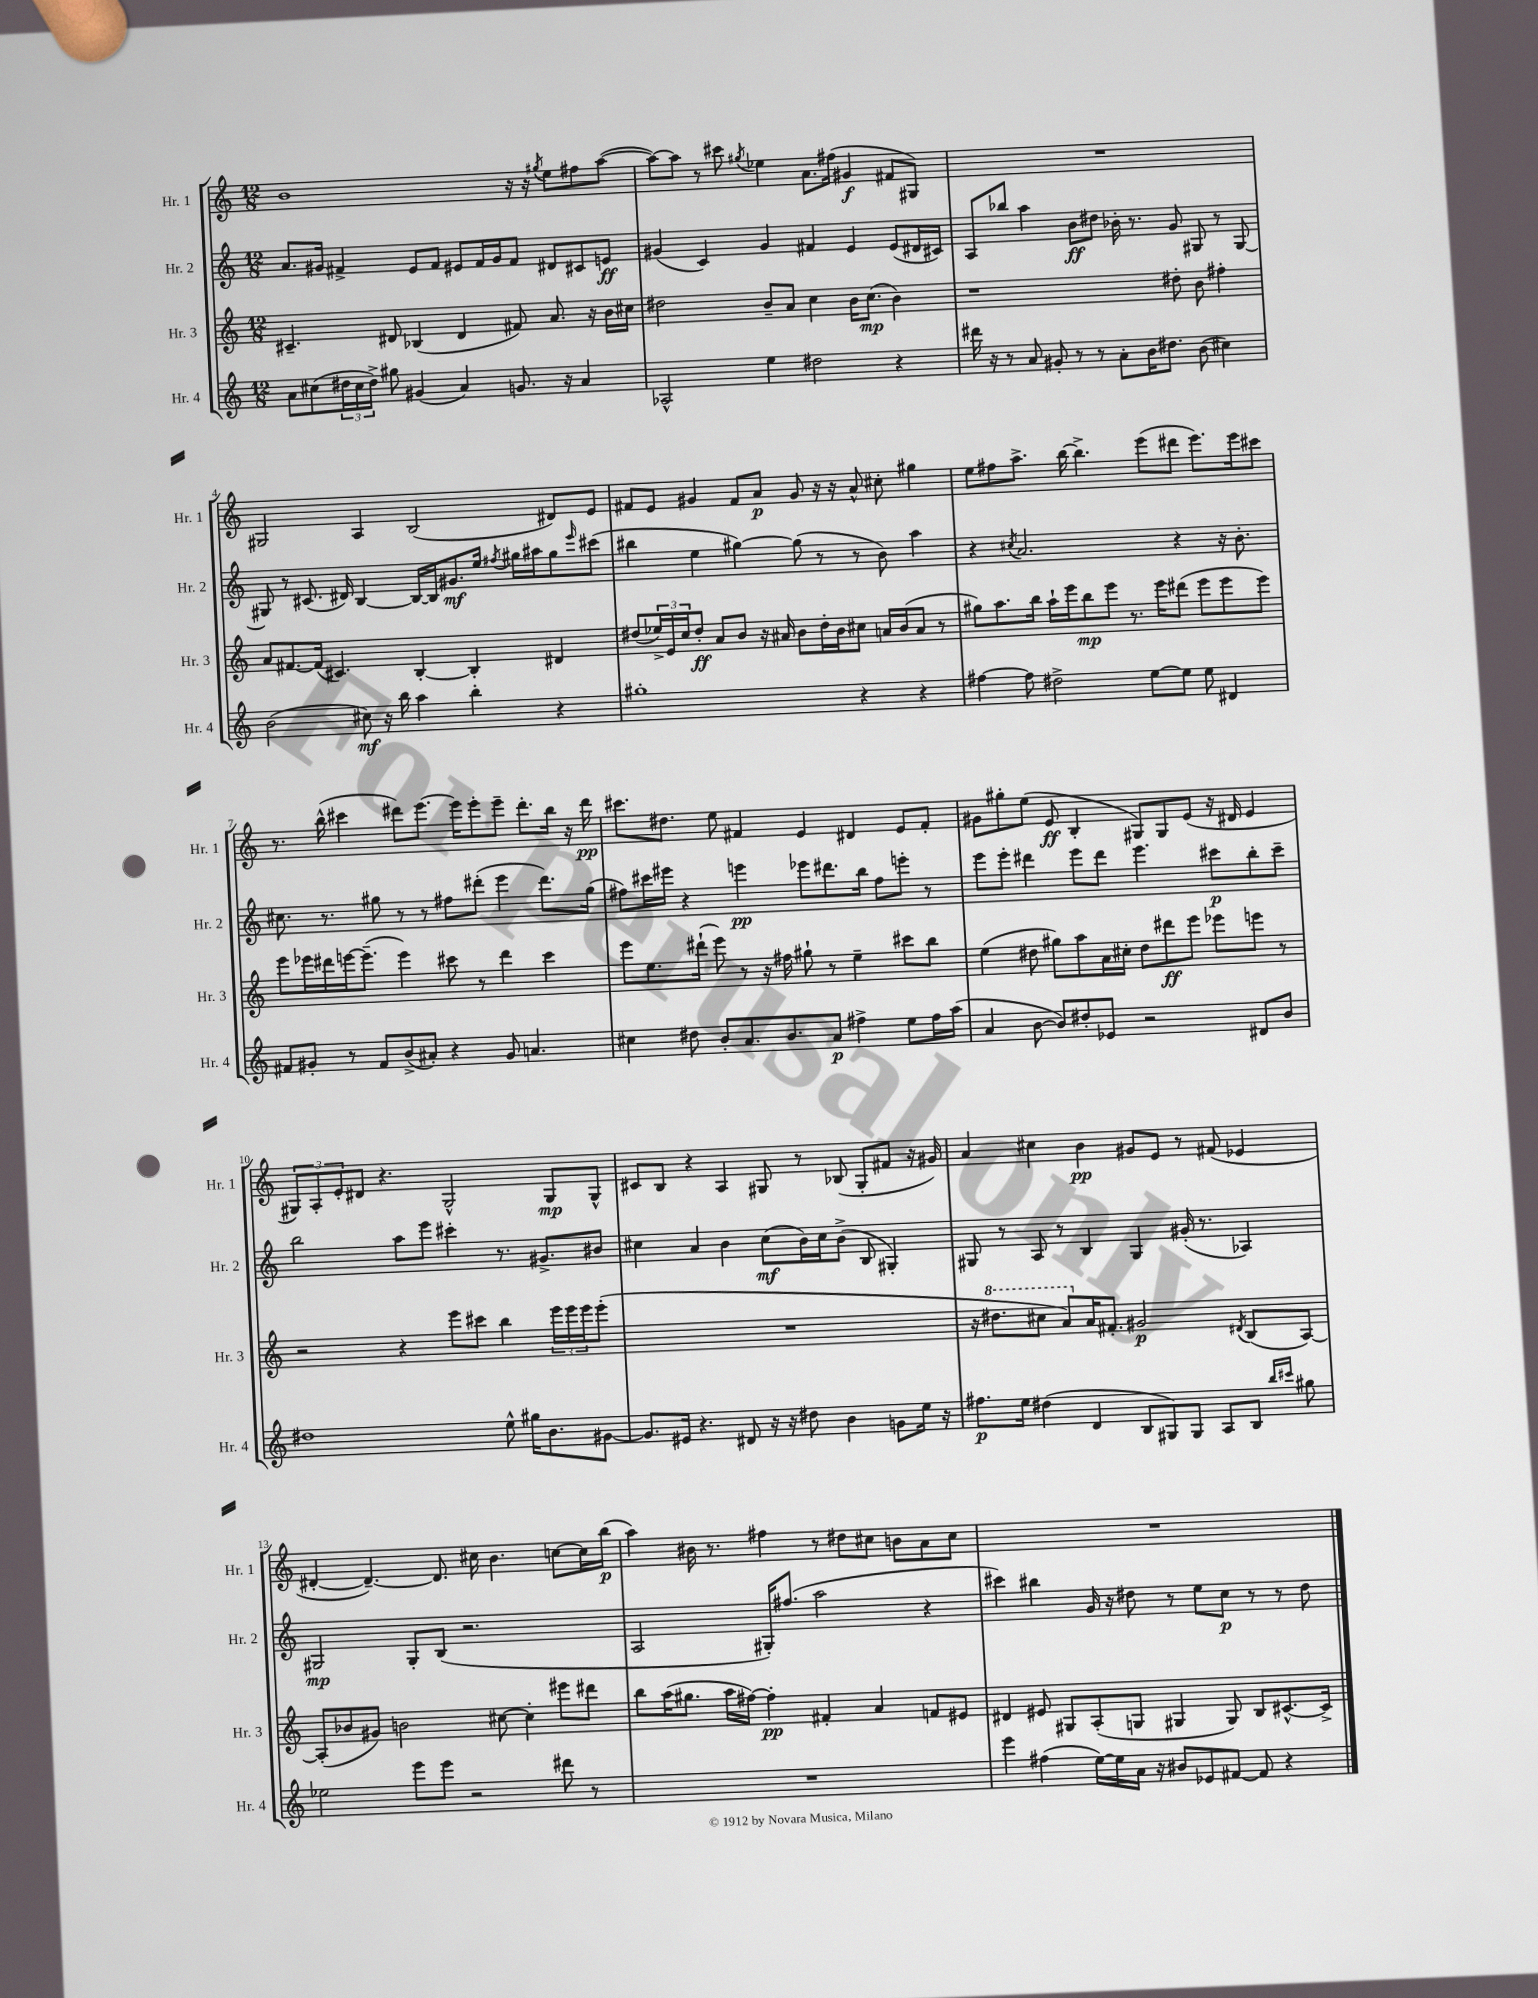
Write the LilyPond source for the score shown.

<<
\new StaffGroup <<
\new Staff = "s0" \with { instrumentName = "Hr. 1" shortInstrumentName = "Hr. 1" } {
    \clef treble \key c \major \numericTimeSignature \time 12/8
    b'1 r16 r16 \acciaccatura { gis''8 } e''8 fis''8 a''8~( |
    a''8~) a''8 r8 cis'''8 \acciaccatura { gis''8 } ees''4 a'8. fis''16( gis'4\f fis'8 gis8) |
    R1. |
    gis2 a4 b2( dis'8) e'8 |
    fis'8 e'8 gis'4 fis'8 a'8\p gis'8 r16 r16 a'8-^ cis''8-. gis''4 |
    e''8 fis''8 a''8.-> b''16~ b''4.-> e'''8( dis'''8 e'''8.) e'''16 cis'''8 |
    r8. b''16-^( cis'''4 dis'''8) e'''8.~ e'''16 e'''8-. e'''8-- dis'''8.-. b''16 r16 dis'''16\pp |
    cis'''8. dis''8. e''8 fis'4 e'4 dis'4 e'8 fis'8-. |
    gis'8 gis''8-. e''8( e'8\ff b4-. gis8) gis8 e'8( r16 dis'16 e'4 |
    \tuplet 3/2 { gis8) a8-. e'8-. } dis'8 r4. gis2-^ gis8\mp gis8-^ |
    cis'8 b8 r4 a4 gis8 r8 bes8( gis8-. fis'8 r16 gis'16) |
    a'4 cis''4 b'4\pp gis'8 e'8 r8 fis'8( ees'4 |
    dis'4~-. dis'4.~--) dis'8. cis''16 b'4. c''8~ c''16 b''16\p( |
    a''4) bis'16 r8. fis''4 r8 dis''8 cis''8 b'8 a'8 cis''8 |
    R1. \bar "|." |
}
\new Staff = "s1" \with { instrumentName = "Hr. 2" shortInstrumentName = "Hr. 2" } {
    \clef treble \key c \major \numericTimeSignature \time 12/8
    a'8. gis'16 fis'4-> e'8 fis'8 eis'8 fis'16 gis'16 fis'8 dis'8 cis'8 e'8\ff |
    gis'4( c'4) gis'4 fis'4 e'4 e'8( dis'16 cis'16) |
    a8 bes''8 a''4 b'8\ff dis''8 bes'16-. r8. g'8 gis8 r8 gis8~ |
    gis8 r8 cis'8.( dis'16) b4~ b16~ b16 gis'8.\mf e''16 \acciaccatura { fis''8 } gis''16 ais''16 gis''8 \grace { e'''16 } cis'''8( |
    bis''4 e''4 gis''4~) gis''8( r8 r8 b'8) a''4 |
    r4 \acciaccatura { cis''8 } a'2. r4 r16 b'8.-. |
    cis''8. r8. gis''8 r8 r8 fis''8 dis'''8-.( e'''4 dis'''8.) gis''16( |
    fis''8) cis'''16 eis'''16 r4 e'''4\pp ees'''8 dis'''8. b''16 fis''8 e'''8-. r8 |
    e'''8 e'''8-. dis'''4 e'''8 dis'''8 e'''4. cis'''8\p b''8-. cis'''8-- |
    b''2 a''8 e'''8 cis'''4-. r8. gis'8.-> bis'8 |
    cis''4 a'4 b'4 cis''8\mf( b'16) cis''16 b'8->( b8 gis4-.) |
    gis8 r8 a8 r8 b4 gis4 gis'16-.( r8. aes4) |
    gis2\mp gis8-. b8( r2. |
    a2 gis16-.) fis''8.( a''2 r4 |
    cis'''4) bis''4 g'16 r16 dis''8 r8 e''8 c''8\p r8 r8 dis''8 \bar "|." |
}
\new Staff = "s2" \with { instrumentName = "Hr. 3" shortInstrumentName = "Hr. 3" } {
    \clef treble \key c \major \numericTimeSignature \time 12/8
    cis'4.-- dis'8 bes4( dis'4 fis'8) a'8. r16 b'16 cis''16 |
    dis''2 b'8-- a'8 c''4 b'16 c''8.\mp( b'4) |
    r1 dis''8-. b'8 fis''4-. |
    a'8 fis'8.~ fis'16( cis'4.) b4~-. b4-. dis'4 |
    dis''8( \tuplet 3/2 { ees''16->) e'16 c''16 } dis''8-.\ff a'8 b'8 r16 ais'16 b'8 dis''16-. b'16 cis''8 a'16 b'16( a'8 r8 |
    gis''8) a''8. b''16 a''16-! e'''16 b''8\mp e'''8 r8. e'''16 dis'''8( e'''8 e'''8 e'''8) |
    e'''8 ees'''16 dis'''16 e'''16~ e'''8.--( e'''4) cis'''8 r8 dis'''4 cis'''4 |
    e'''8 e''8. dis'''16-!( e'''8) r8 r16 fis''16 gis''8-! r8 e''4-- cis'''8 b''8 |
    e''4( dis''8 gis''8) a''8 a'16 cis''16-. dis''8 dis'''8\ff e'''8 ees'''8 e'''8 r8 |
    r2 r4 e'''8 cis'''8 b''4 \tuplet 3/2 { e'''16 e'''16 e'''16 } e'''8-.( |
    R1. |
    r16 \ottava #1 dis'''8. cis'''8 a''8) \ottava #0 a'16 fis'8.-. gis'2\p \acciaccatura { dis'8 } b8( a8~) |
    a8-.( bes'8 gis'8) b'2 cis''8~ cis''4-. eis'''8 dis'''8 |
    b''8 a''16( gis''8. a''16 fis''16~) fis''4-.\pp fis'4-. a'4 f'8 eis'8 |
    dis'4 eis'8 gis8 a8-.( g8 gis4 gis8) b8 cis'8.~-^ cis'16-> \bar "|." |
}
\new Staff = "s3" \with { instrumentName = "Hr. 4" shortInstrumentName = "Hr. 4" } {
    \clef treble \key c \major \numericTimeSignature \time 12/8
    a'8 cis''8( \tuplet 3/2 { dis''16 cis''16 dis''16->) } gis''8 gis'4( a'4) g'8. r16 a'4 |
    aes2-^ e''4 dis''2 r4 |
    dis'''16 r16 r8 a'8 gis'8-. r8 r8 a'8-. b'16 dis''8. b'8( cis''4) |
    b'2( cis''8\mf) r16 b''16 a''4 b''4-. r4 |
    gis''1-. r4 r4 |
    fis''4~ fis''8 dis''2-> e''8~ e''8 e''8 dis'4 |
    fis'8 gis'8-. r8 fis'8 b'8->( ais'8-.) r4 gis'8 a'4. |
    cis''4 dis''8 b'8-. a'8. b'8. a'8\p fis''4-> e''8 fis''16 a''16( |
    a'4 b'8~ b'8) dis''8-. ees'8 r2 dis'8 b'8 |
    dis''1 e''8-^ gis''16 b'8. gis'8~ |
    gis'8. eis'16 r4. dis'8 r16 r16 dis''8 b'4 g'8 e''16 r16 |
    fis''8.\p e''16 dis''4( d'4 b8 gis8) gis8 a8 b8 \grace { b''16 cis'''16 } gis''8 |
    ees''2 e'''8 e'''8 r2 dis'''8 r8 |
    R1. |
    e'''4 fis''4( e''16~) e''16 a'16 r16 bis'8 ees'8 fis'8~ fis'8 r4 \bar "|." |
}
>>
>>
